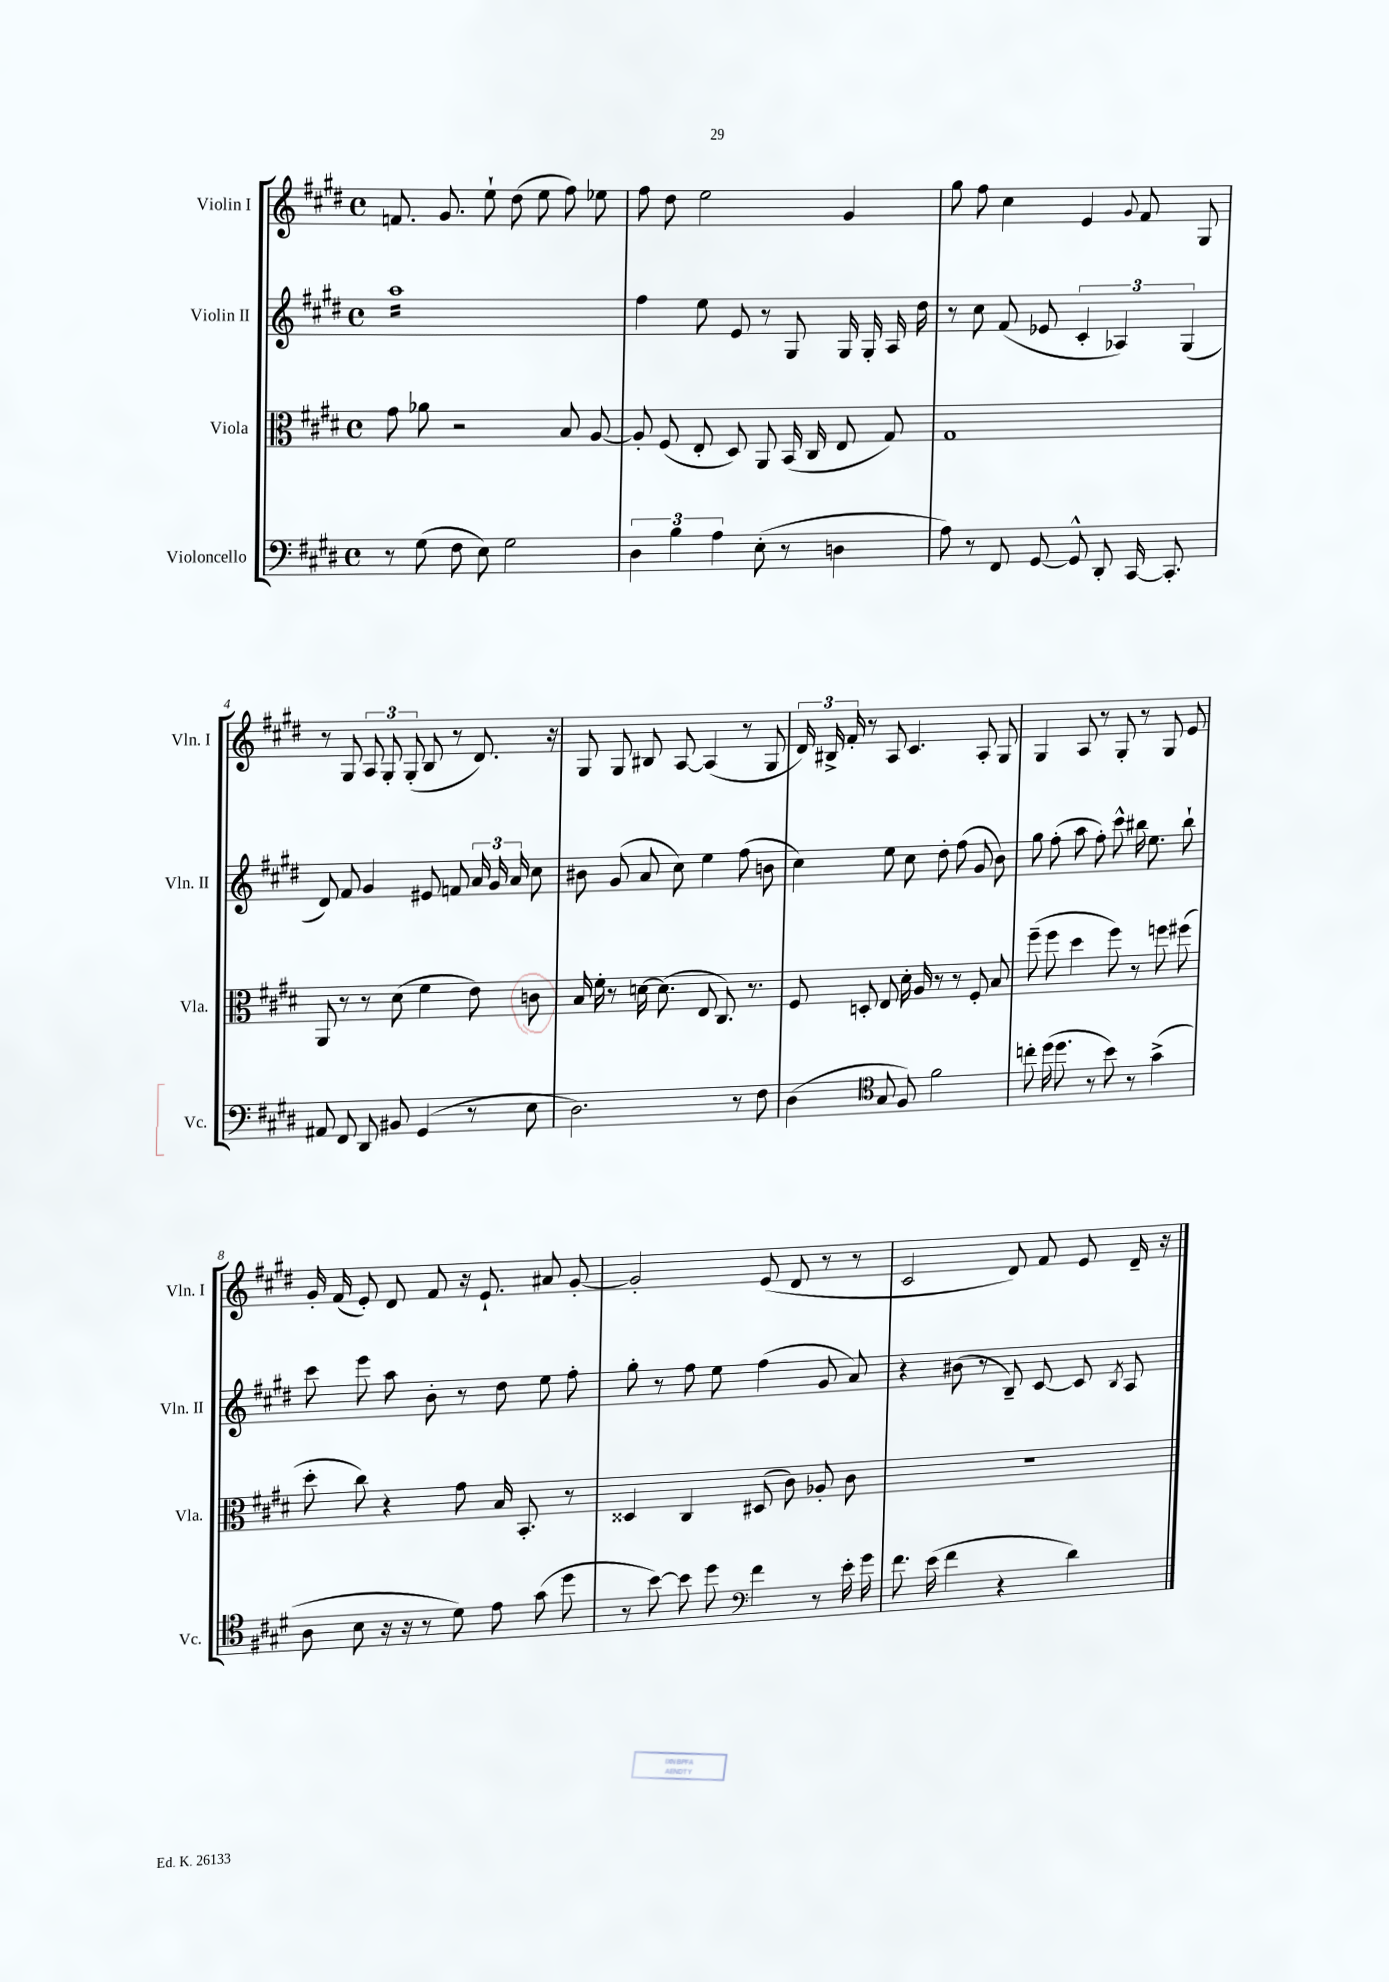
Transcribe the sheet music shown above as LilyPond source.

<<
\new StaffGroup <<
\new Staff = "s0" \with { instrumentName = "Violin I" shortInstrumentName = "Vln. I" } {
    \clef treble \key e \major \defaultTimeSignature \time 4/4
    \autoBeamOff f'8. gis'8. e''8-! dis''8( e''8 fis''8) ees''8 |
    fis''8 dis''8 e''2 gis'4 |
    gis''8 fis''8 cis''4 e'4 \appoggiatura { gis'8 } fis'8 gis8 |
    r8 gis8 \tuplet 3/2 { a8 gis8-. gis8-.( } b8 r8 dis'8.) r16 |
    gis8 gis8 bis8 a8~ a4( r8 gis8 |
    \tuplet 3/2 { dis'16) bis16-> fis'16-. } r8 a8 cis'4. a8-. gis8 |
    gis4 a8 r8 gis8-. r8 gis8 e'8 |
    gis'16-. fis'16( e'8-.) dis'8 fis'8 r16 e'8.-! ais'8 gis'8~-. |
    gis'2-. e'8( dis'8 r8 r8 |
    cis'2 dis'8) fis'8 e'8 dis'16-- r16 \bar "|." |
}
\new Staff = "s1" \with { instrumentName = "Violin II" shortInstrumentName = "Vln. II" } {
    \clef treble \key e \major \defaultTimeSignature \time 4/4
    \autoBeamOff a''1:16 |
    fis''4 e''8 e'8 r8 gis8 gis16 gis16-. a16 dis''16 |
    r8 cis''8 fis'8( ees'8 \tuplet 3/2 { cis'4-. aes4) gis4( } |
    dis'8) fis'8 gis'4 eis'8 f'8 \tuplet 3/2 { a'16 gis'16 a'16 } cis''8 |
    bis'8 gis'8( a'8 cis''8) e''4 fis''8( b'8 |
    cis''4) e''8 cis''8 dis''8-. fis''8( gis'8 b'8) |
    gis''8 fis''8-.( a''8 fis''8-.) cis'''8-^ bis''16 e''8. bis''8-! |
    cis'''8 e'''8 a''8 b'8-. r8 dis''8 e''8 fis''8-. |
    gis''8-. r8 fis''8 e''8 fis''4( gis'8 a'8) |
    r4 bis'8( r8 b8--) cis'8~ cis'8 \acciaccatura { b8 } a8 \bar "|." |
}
\new Staff = "s2" \with { instrumentName = "Viola" shortInstrumentName = "Vla." } {
    \clef alto \key e \major \defaultTimeSignature \time 4/4
    \autoBeamOff gis'8 aes'8 r2 b8 a8~ |
    a8-. fis8( e8-. dis8) a,8 b,16( cis16 e8 gis8) |
    gis1 |
    a,8 r8 r8 dis'8( fis'4 e'8) c'8 |
    b16 fis'16-. r8 d'16~ d'8.( e8 cis8.) r8. |
    fis8 d8-. e8 dis'16-. a16 r8 r8 fis8-. b8 |
    fis''8--( fis''8 dis''4 fis''8) r8 f''8 fis''8( |
    dis''8-. cis''8) r4 gis'8 b16 b,8.-. r8 |
    disis4 cis4 dis8( cis'8) aes8-. cis'8 |
    R1 \bar "|." |
}
\new Staff = "s3" \with { instrumentName = "Violoncello" shortInstrumentName = "Vc." } {
    \clef bass \key e \major \defaultTimeSignature \time 4/4
    \autoBeamOff r8 gis8( fis8 e8) gis2 |
    \tuplet 3/2 { dis4 b4 a4 } e8-.( r8 d4 |
    a8) r8 fis,8 gis,8~ gis,8-^ dis,8-. cis,16~ cis,8.-. |
    ais,8 fis,8 dis,8 bis,8 gis,4( r8 e8 |
    dis2.) r8 fis8 |
    dis4( \clef tenor gis8 fis8) fis'2 |
    c''8-. dis''16( dis''8. r8 b'8) r8 gis'4->( |
    a8 b8 r16 r16 r8 dis'8) e'8 gis'8( dis''8 |
    r8 b'8~) b'8 dis''8 \clef bass fis'4 r8 e'16-. gis'16 |
    fis'8. e'16( fis'4 r4 dis'4) \bar "|." |
}
>>
>>
